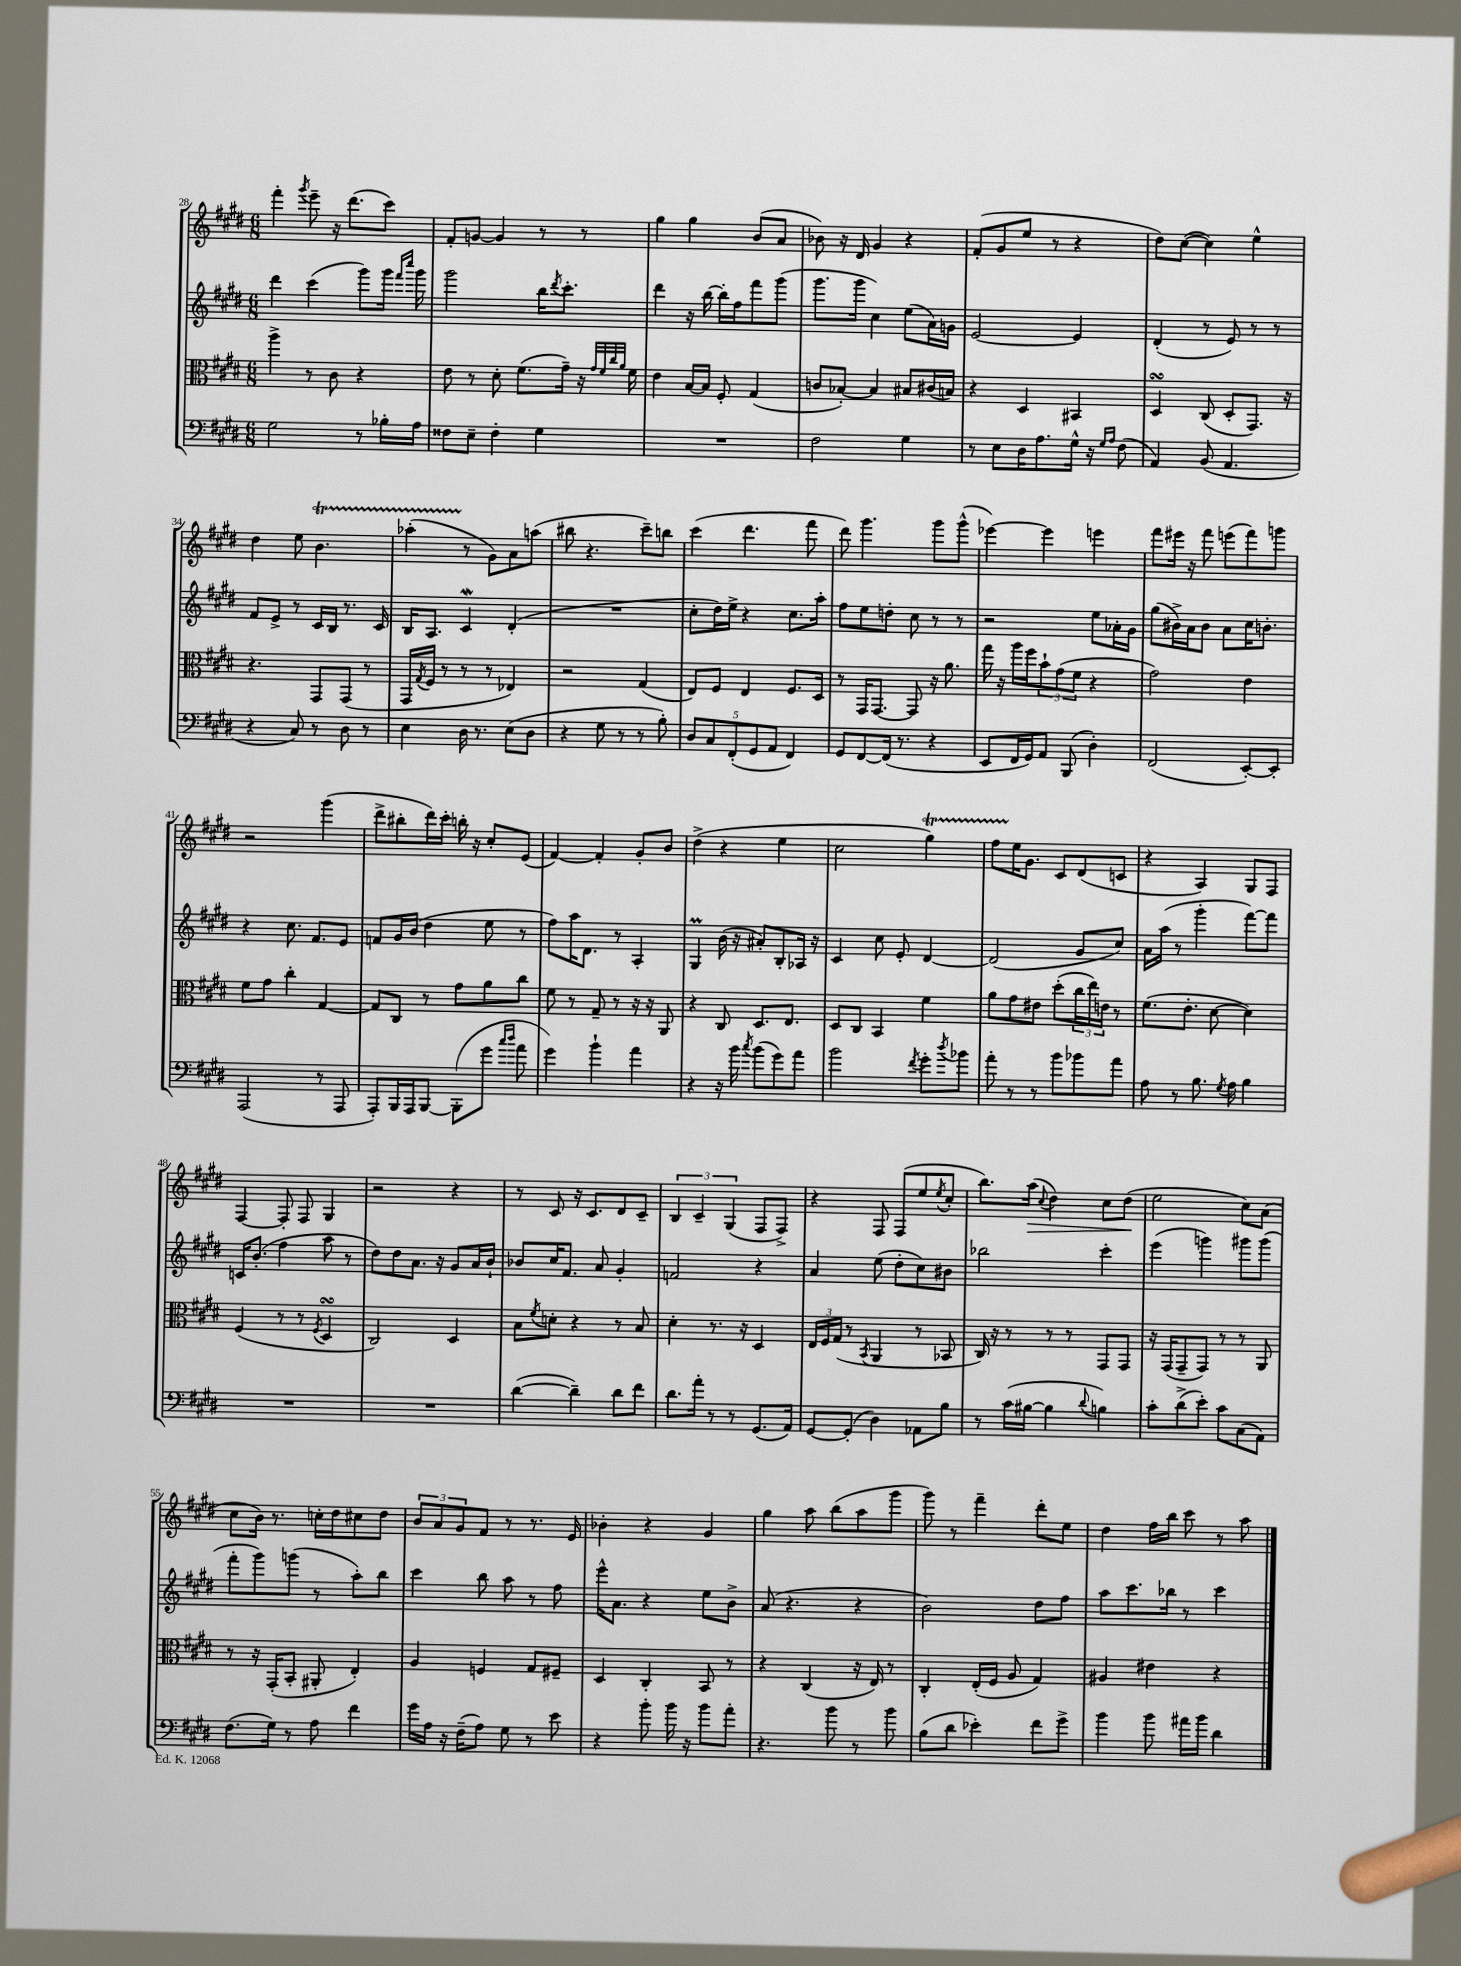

**kern	**kern	**kern	**kern	**dynam
*part4	*part3	*part2	*part1	*part1
*staff4	*staff3	*staff2	*staff1	*staff1
*clefF4	*clefC3	*clefG2	*clefG2	*
*k[f#c#g#d#]	*k[f#c#g#d#]	*k[f#c#g#d#]	*k[f#c#g#d#]	*
*M6/8	*M6/8	*M6/8	*M6/8	*
=28	=28	=28	=28	=28
2G#\	4aa^\	4ddd#\	4fff#'\	.
.	.	.	8qggg#/	.
.	8r	(4ccc#\	8eee~\	.
.	8c#\	.	16r	.
.	.	.	(8.ddd#\L	.
8r	4r	8ggg#\L)	.	.
16B-X'\LL	.	16ggg#\Jk	8ccc#\J)	.
.	.	16qqfff#/LL	.	.
.	.	16qqcccc#/JJ	.	.
16A\JJ	.	16ggg#\	.	.
=29	=29	=29	=29	=29
8F##X\L	8e\	2ggg#\	8f#'/L	.
8E~\J	8r	.	[8gn/J	.
4F##'\	8d#'\	.	4g/]	.
.	(8.f#\L	.	.	.
4G#\	.	16bb\KL	8r	.
.	.	8qddd#/	.	.
.	16g#~\Jk)	8.ccc#'\J	.	.
.	16r	.	8r	.
.	32qqg#/LLL	.	.	.
.	32qqf#/	.	.	.
.	32qqcc#/	.	.	.
.	32qqa/JJJ	.	.	.
.	16f#\	.	.	.
=30	=30	=30	=30	=30
2.r	4e\	4ddd#\	4gg#\	.
.	[16B/LL	16r	4gg#\	.
.	16B/JJ]	[16bb\	.	.
.	8F#'/	16bb'\LL]	.	.
.	.	16ff#\J	.	.
.	(4G#/	8fff#\	(8b/L	.
.	.	(8ggg#\J	8a/J	.
=31	=31	=31	=31	=31
2F#\	8cn/L	8.ggg#\L	8b-X\)	.
.	[8B-X'/J)	.	16r	.
.	.	16ggg#\Jk	16d#/	.
.	4B-/]	4cc#\)	4g#/	.
4G#\	8B#X/L	(8ee\L	4r	.
.	(16c#X/L	16a\L)	.	.
.	16Bn/JJ)	16gn\JJ	.	.
=32	=32	=32	=32	=32
8r	4r	[2e/	(8f#'/L	.
8E\L	.	.	8g#/	.
16D#\K	4D#/	.	8ee/J	.
8.A\	.	.	.	.
.	.	.	8r	.
16G#^^\Jk	4BB#X/	4e/]	4r	.
16r	.	.	.	.
16qqG#/LL	.	.	.	.
16qqA/JJ	.	.	.	.
(8F#\	.	.	.	.
=33	=33	=33	=33	=33
4AA/)	4D#sSsS/	(4d#'/	8dd#\L)	.
.	.	.	([8cc#\J	.
(8BB/	(8C#/	8r	4cc#\])	.
4.AA/	8D#'/L	8e/)	.	.
.	8.GG#/J)	8r	4ee^^\	.
.	.	8r	.	.
.	16r	.	.	.
!!LO:LB:g=z
=34	=34	=34	=34	=34
4r	4.r	8f#/L	4dd#\	.
.	.	8e^/J	.	.
8C#/)	.	8r	8ee\	.
8r	8GG#/L	16c#/LL	4.bT\	.
.	.	16B/JJ	.	.
8D#\	(8GG#/J	8.r	.	.
8r	8r	.	.	.
.	.	16c#/	.	.
=35	=35	=35	=35	=35
4E\	16GG#/LL	16B/KL	(4aa-XTTT'\	.
.	8qG#/	.	.	.
.	16F#/JJ	8.A/J	.	.
.	8r	.	.	.
16D#\	8r	4c#W/	8r	.
8.r	.	.	.	.
.	8r	.	8g#\L)	.
(8E\L	4E-X/)	(4d#'/	8a\	.
8D#\J	.	.	(8aan\J	.
=36	=36	=36	=36	=36
4r	2r	2.r	8bb#X\	.
.	.	.	4.r	.
8G#\	.	.	.	.
8r	.	.	.	.
8r	(4G#/	.	8ccc#~\L)	.
8B'\)	.	.	8bbn\J	.
=37	=37	=37	=37	=37
10D#/L	8E/L)	8cc#'\L	(4ccc#\	.
10C#/	.	.	.	.
.	8F#/J	16dd#\L)	.	.
.	.	16ee^\JJ	.	.
(10FF#'/	.	.	.	.
.	4E/	4r	4.ddd#\	.
10GG#/	.	.	.	.
10AA/J	.	.	.	.
4FF#/)	8.F#/L	8.cc#\L	.	.
.	.	.	8fff#\	.
.	16D#/Jk	16aa'\Jk	.	.
=38	=38	=38	=38	=38
8GG#/L	8r	8ff#\L	8ddd#\)	.
[8FF#/	16GG#/KL	8ee\	4.ggg#\	.
.	[8.GG#/J	.	.	.
(16FF#/Jk]	.	8ddn'\J	.	.
8.r	.	.	.	.
.	8GG#/]	8cc#\	.	.
4r	16r	8r	8ggg#\L	.
.	8.a\	.	.	.
.	.	8r	(8ggg#^^\J	.
=39	=39	=39	=39	=39
8EE/L	16gg#\	2r	[4eee-X\)	.
.	16r	.	.	.
16FF#/L	16aa\LL	.	.	.
16GG#/J)	16ff#\J	.	.	.
8AA/J	12b`\	.	4eee-\]	.
.	(12g#\	.	.	.
(8BBB/	.	.	.	.
.	12f#\J	.	.	.
4D#'\)	4r	8ee\L	4eeen\	.
.	.	16a-X'\L	.	.
.	.	16g#\JJ	.	.
=40	=40	=40	=40	=40
(2FF#/	2g#\)	(8gg#\L	8fff#\L	.
.	.	16b#X^\L)	16eee#X\Jk	.
.	.	16a\J	16r	.
.	.	8b#\J	8fff#\	.
.	.	8a\L	(8eeen\L	.
[8EE'/L)	4e\	16cc#\K	8fff#\)	.
.	.	8.bn'\J	.	.
8EE'/J]	.	.	8gggn\J	.
!!LO:LB:g=z
=41	=41	=41	=41	=41
(2AAA/	8f#\L	4r	2r	.
.	8g#\J	.	.	.
.	4cc#'\	8.cc#\	.	.
.	.	8.f#/L	.	.
8r	[4G#/	.	(4ggg#\	.
8AAA/	.	8e/J	.	.
=42	=42	=42	=42	=42
8AAA'/L)	8G#/L]	8fn/L	8ddd#^\L	.
16BBB/L	8C#/J	16g#/L	8bb#X'\	.
16AAA/J	.	(16b/JJ	.	.
[8BBB/J	8r	4dd#\	16ddd#\L)	.
.	.	.	16ccc#'\JJ	.
(8BBB'\L]	8g#\L	.	16bbn'\	.
.	.	.	16r	.
8g#\J	8a\	8ee\	8cc#'/L	.
16qqcc#/LL	.	.	.	.
16qqdd#/JJ	.	.	.	.
8a\	8cc#\J	8r	(8e/J	.
=43	=43	=43	=43	=43
4g#\)	8f#\	8ff#\L)	[4f#/)	.
.	8r	16aa\K	.	.
.	.	8.d#\J	.	.
4b`\	8G#~/	.	4f#'/]	.
.	8r	8r	.	.
4a\	16r	4A'/	8g#'/L	.
.	16r	.	.	.
.	8AA/	.	8b/J	.
=44	=44	=44	=44	=44
4r	4r	4G#m/	(4dd#^\	.
16r	8C#/	(16b\	4r	.
16b\	.	16r	.	.
8qcc#/	.	.	.	.
(8b\L	8.D#/L	8a#X'/L)	.	.
8g#\)	.	8B'/	4ee\	.
.	8.E/J	.	.	.
8a\J	.	16A-X/Jk	.	.
.	.	16r	.	.
=45	=45	=45	=45	=45
2b\	8D#/L	4c#/	2cc#\	.
.	8C#/J	.	.	.
.	4BB/	8cc#\	.	.
.	.	8e'/	.	.
8qf#/	.	.	.	.
8g#'\L	4f#\	[4d#/	4gg#t\)	.
8qdd#/	.	.	.	.
8b-X\J	.	.	.	.
=46	=46	=46	=46	=46
8a'\	8a\L	(2d#/]	8ff#TTT\L	.
8r	8g#\	.	16ee\K	.
.	.	.	8.g#\J	.
8r	8e#X\J	.	.	.
8b\L	(8dd#'\L	.	8c#/L	.
8b-X\	24cc#\L	8g#/L	(8d#/	.
.	24ee\)	.	.	.
.	24en\JJ	.	.	.
8a\J	8r	8cc#/J)	8cn/J	.
=47	=47	=47	=47	=47
8A\	(8.f#\L	16a\LL	4r	.
.	.	(16aa\JJ	.	.
8r	.	8r	.	.
.	8.e'\J	.	.	.
8.B\	.	4ggg#'\	4A/)	.
.	[8d#\	.	.	.
8qG#/	.	.	.	.
16A\	.	.	.	.
4B\	4d#\])	[8fff#\L)	8G#/L	.
.	.	8fff#\J]	8F#/J	.
!!LO:LB:g=z
=48	=48	=48	=48	=48
2.r	(4F#/	16cn/KL	[4F#/	.
.	.	(8.b'/J	.	.
.	8r	4ff#\	8F#'/]	.
.	8r	.	8F#/	.
.	8qF#/	.	.	.
.	4D#sSsS/	8aa\	4G#/	.
.	.	8r	.	.
=49	=49	=49	=49	=49
2.r	2C#/)	8dd#\L)	2r	.
.	.	8dd#\	.	.
.	.	8.a\J	.	.
.	.	16r	.	.
.	4D#/	8g#/L	4r	.
.	.	16a/L	.	.
.	.	16b`/JJ	.	.
=50	=50	=50	=50	=50
([4d#\	8B\L	8b-X/L	8r	.
.	8qf#/	.	.	.
.	8dn'\J	16cc#/K	8c#/	.
.	.	8.f#/J	.	.
4d#~\])	4r	.	16r	.
.	.	.	8.c#/L	.
.	.	8a/	.	.
8d#\L	8r	4g#'/	8d#/	.
8f#\J	8B/	.	8c#~/J	.
=51	=51	=51	=51	=51
8.d#\L	4d#'\	2fn/	6B/	.
.	.	.	6c#~/	.
16a'\Jk	.	.	.	.
8r	8.r	.	.	.
.	.	.	(6G#/	.
8r	.	.	.	.
.	16r	.	.	.
(8.GG#/L	4D#/	4r	8F#/L	.
.	.	.	8F#^/J)	.
16AA/Jk)	.	.	.	.
=52	=52	=52	=52	=52
[8GG#/L	24E/LL	4a/	4r	.
.	24F#/	.	.	.
.	(24G#/JJ	.	.	.
(8GG#'/J]	8r	.	.	.
.	8qBB/	.	.	.
4D#\)	4AA/	(8ee\	8F#/	.
.	.	8dd#'\L	(8F#/L	.
8AA-X\L	8r	8cc#\)	8ee/	.
.	.	.	8qee/	.
8B\J	8BB-X/	8b#X\J	8cc#'/J	.
=53	=53	=53	=53	=53
8r	16C#/)	2bb-X\	8.bb\L)	.
.	16r	.	.	.
(16c#\LL	8r	.	.	.
!	!	!	!	!LO:HP:b
[16B#X\JJ	.	.	(16aa\Jk	>
.	.	.	8qqcc#/	.
4B#\]	8r	.	4dd#\)	.
.	8r	.	.	.
8qqd#/	.	.	.	.
4Bn\)	8GG#/L	4ccc#'\	8cc#\L	.
.	8GG#/J	.	(8dd#\J	.
.	.	.	.	]
=54	=54	=54	=54	=54
8c#'\L	16r	(4eee\	2ee\	.
.	(16GG#/KL	.	.	.
(8d#^\	8GG#~/	.	.	.
8e'\J)	8GG#/J)	4gggn\)	.	.
8c#\L	8r	.	.	.
(8C#\	8r	8ggg#X\L	8cc#\L)	.
8AA\J)	8AA/	(8ggg#\J	(8a\J	.
!!LO:LB:g=z
=55	=55	=55	=55	=55
(8.F#\L	8r	8fff#'\L	8cc#\L	.
.	16r	8ggg#\)	16b\Jk)	.
16G#\Jk)	(16GG#'/KL	.	8.r	.
8r	8BB'/J	(8gggn\J	.	.
8A\	8AA#X'/	8r	16ccn'\LL	.
.	.	.	16dd#\J	.
4f#\	4E'/)	8aa'\L)	8cc#X\	.
.	.	8bb\J	8dd#\J	.
=56	=56	=56	=56	=56
16g#\LL	4A/	4ccc#\	12b/L	.
16A\JJ	.	.	.	.
.	.	.	12a/	.
16r	.	.	.	.
.	.	.	12g#/	.
(16F#~\KL	.	.	.	.
8A\J)	4Fn/	8bb\	8f#/J	.
8G#\	.	8aa\	8r	.
8r	8G#/L	8r	8.r	.
8e\	8F#X~/J	8ff#\	.	.
.	.	.	16e/	.
=57	=57	=57	=57	=57
4r	4D#/	16eee^^\KL	4b-X'\	.
.	.	8.a\J	.	.
8b'\	4C#'/	4r	4r	.
16b\	.	.	.	.
16r	.	.	.	.
8b\L	8BB/	8ee\L	4g#/	.
8a'\J	8r	8b^\J	.	.
=58	=58	=58	=58	=58
4.r	4r	(8a/	4gg#\	.
.	.	4.r	.	.
.	(4C#/	.	8aa\	.
8b\	.	.	(8bb\L	.
8r	16r	4r	8aa\	.
.	16E/)	.	.	.
8b\	8r	.	8ggg#\J	.
=59	=59	=59	=59	=59
(8B\L	4C#'/	2b\)	8ggg#\)	.
8d#\J	.	.	8r	.
4e-X'\)	(16E'/LL	.	4fff#~\	.
.	16F#/JJ	.	.	.
.	8A/	.	.	.
8f#\L	4G#/)	8dd#\L	8ddd#'\L	.
8g#^\J	.	8ff#\J	8ee\J	.
=60	=60	=60	=60	=60
4b\	4A#X/	8aa\L	4dd#\	.
.	.	8.ccc#\	.	.
8b\	4e#X\	.	16ff#\LL	.
.	.	16bb-X\Jk	16bb\JJ	.
16a#X\LL	.	8r	8ccc#\	.
16b\JJ	.	.	.	.
4d#\	4r	4ccc#\	8r	.
.	.	.	8aa\	.
==	==	==	==	==
*-	*-	*-	*-	*-
